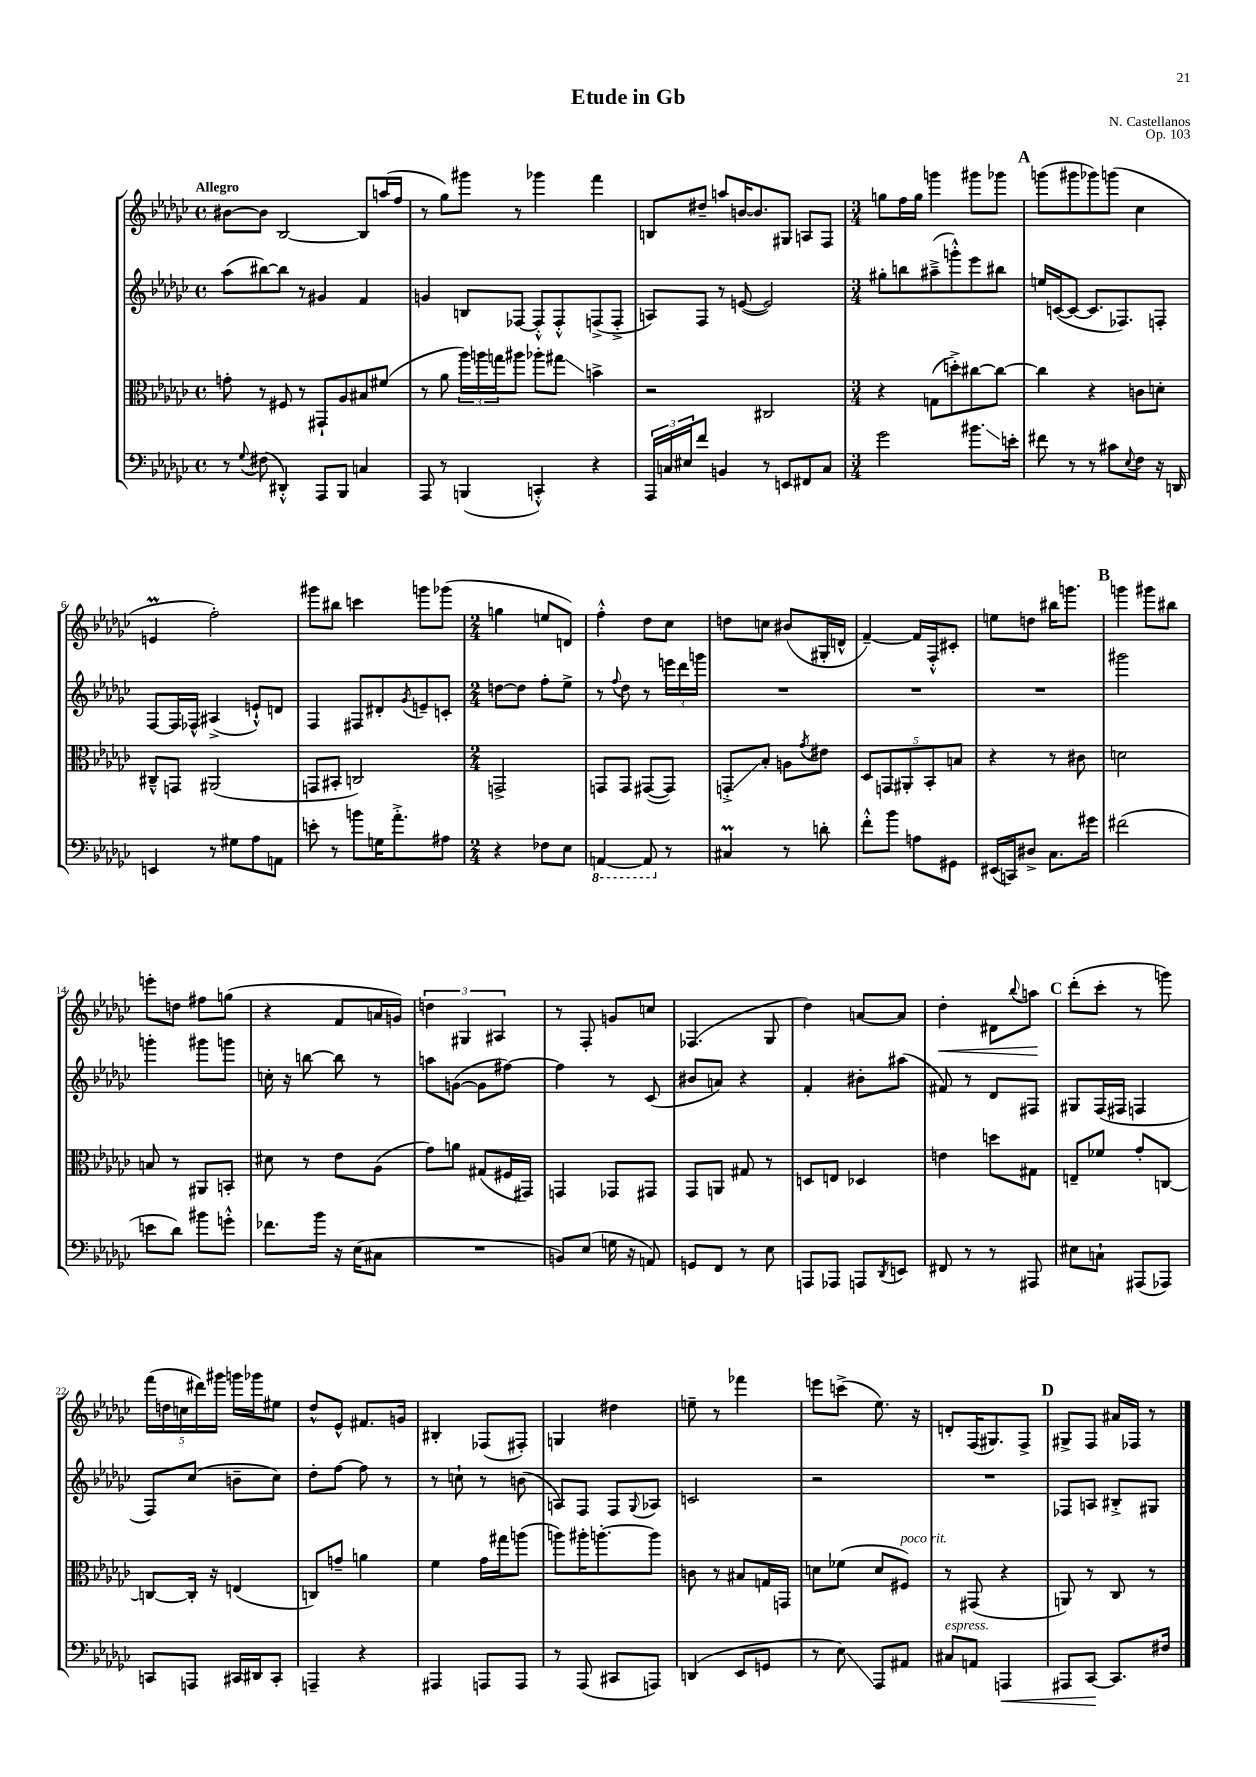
\header { title = "Etude in Gb" composer = "N. Castellanos" opus = "Op. 103" }
<<
\new StaffGroup <<
\new Staff = "s0" {
    \clef treble \key ges \major \defaultTimeSignature \time 4/4 \tempo "Allegro"
    bis'8~ bis'8 bes2~ bes8 a''16( f''16 |
    r8 ges''8) gis'''8 r8 ges'''4 f'''4 |
    b8 dis''8-- a''8 b'16~ b'8. gis8 a8 f8 |
    \numericTimeSignature \time 3/4 g''8 f''16 g''16 g'''4 gis'''8 ges'''8 |
    \mark \markup { \bold "A" } g'''8( gis'''8 ges'''8) g'''8( ces''4 |
    e'4\prall f''2-.) |
    gis'''8 bis''8 c'''4 g'''8 ges'''8( |
    \numericTimeSignature \time 2/4 g''4 e''8 d'8) |
    f''4-.-^ des''8 ces''8 |
    d''8 c''8 bis'8( gis16-. d'16-^ |
    f'4~--) f'16 f16-.-^ cis'8-. |
    e''8 d''8 bis''16 g'''8. |
    \mark \markup { \bold "B" } g'''4 gis'''8 bis''8 |
    e'''8-. d''8 fis''8 g''8( |
    r4 f'8 a'16 g'16) |
    \tuplet 3/2 { d''4 gis4 ais4 } |
    r8 f8-. g'8 c''8 |
    fes4.( ges8 |
    des''4) a'8~ a'8 |
    des''4-.\< dis'8 \appoggiatura { bes''8 } a''8\! |
    \mark \markup { \bold "C" } des'''8-.( ces'''8-. r8 g'''8) |
    \tuplet 5/4 { f'''16( d''16 c''16 dis'''16) gis'''16 } g'''16 ges'''16 eis''8 |
    des''8-^ ees'8-^ fis'8. g'16 |
    bis4-. fes8( fis8-.) |
    g4 dis''4 |
    e''8-- r8 fes'''4 |
    e'''8 c'''8->( ees''8.) r16 |
    d'8-. f16( gis8.) f8-> |
    \mark \markup { \bold "D" } gis8-> f8 ais'16 fes16 r8 \bar "|." |
}
\new Staff = "s1" {
    \clef treble \key ges \major \defaultTimeSignature \time 4/4
    aes''8( bis''8~) bis''8 r8 gis'4 f'4 |
    g'4 b8 fes8~ fes8-.-^ fes8-.-^ f8->( f8-.-> |
    a8) f8 r8 e'8~( e'2) |
    \numericTimeSignature \time 3/4 gis''8-. b''8 ais''8--->( g'''8-.-^) ees'''8 bis''8 |
    \mark \markup { \bold "A" } e''16 c'16~( c'8~ c'8. fes8.) f8-. |
    f8~ f16 fes16-^ ais4->( e'8-!-^) d'8 |
    f4 fis8 dis'8-. \acciaccatura { ges'8 } e'8-- c'8-. |
    \numericTimeSignature \time 2/4 d''8~ d''8 f''8-. ees''8-> |
    r8 \appoggiatura { f''8 } des''8 r8 \tuplet 3/2 { e'''16 des'''16 g'''16 } |
    R2 |
    R2 |
    R2 |
    \mark \markup { \bold "B" } gis'''2 |
    g'''4-. gis'''8 g'''8 |
    c''16-. r16 b''8~ b''8 r8 |
    a''8 g'8~( g'8 fis''8~) |
    fis''4 r8 ces'8( |
    bis'8 a'8) r4 |
    f'4-. bis'8-. ais''8( |
    fis'8) r8 des'8 fis8 |
    \mark \markup { \bold "C" } gis8 f16( fis16 f4 |
    f8) ces''8( b'8-- ces''8) |
    des''8-. f''8~ f''8 r8 |
    r8 c''8-! r8 b'8( |
    a8) f8 f8 \appoggiatura { ges8 } aes8 |
    c'2 |
    r2 |
    R2 |
    \mark \markup { \bold "D" } fes8 a8 bis8-.-> gis8 \bar "|." |
}
\new Staff = "s2" {
    \clef alto \key ges \major \defaultTimeSignature \time 4/4
    g'8-. r8 fis8 r8 gis,8-! aes8 bis8 fis'8( |
    r8 aes'8 \tuplet 3/2 { aes''16) a''16 g''16 } ais''8 aes''8-. gis''8\glissando b'4-> |
    r2 cis2 |
    \numericTimeSignature \time 3/4 r4 g8( d''8-.->) cis''8~ cis''8~ |
    \mark \markup { \bold "A" } cis''4 r4 c'8 d'8-. |
    cis8---^ g,8 ais,2( |
    g,8 bis,8-. c2) |
    \numericTimeSignature \time 2/4 g,2-> |
    g,8 g,8 gis,8~( gis,8) |
    g,8-.->\glissando bes8-. a8 \acciaccatura { ges'8 } eis'8 |
    \tuplet 5/4 { des8 g,8 ais,8-. bes,8-. b8 } |
    r4 r8 cis'8 |
    \mark \markup { \bold "B" } d'2 |
    b8 r8 ais,8 b,8-. |
    dis'8 r8 ees'8 aes8( |
    ges'8) a'8 gis8( fis16 gis,16) |
    g,4 ges,8 gis,8 |
    ges,8 a,8 gis8 r8 |
    d8 e8 des4 |
    e'4 d''8 gis8 |
    \mark \markup { \bold "C" } e8-- fes'8 ges'8-. c8~ |
    c8~ c16-. r16 e4( |
    c8) g'8-- a'4 |
    f'4 ges'16 gis''16 a''8( |
    a''8) ais''16-. a''8.~-. a''8 |
    c'8 r8 bis8 g16 g,16 |
    d'8 fes'8( d'8 fis8^\markup { \italic "poco rit." }) |
    r8 gis,8( r4 |
    \mark \markup { \bold "D" } a,8) r8 ces8 r8 \bar "|." |
}
\new Staff = "s3" {
    \clef bass \key ges \major \defaultTimeSignature \time 4/4
    r8 \appoggiatura { ges8 } fis8( dis,4-.-^) aes,,8 bes,,8 c4 |
    aes,,8 r8 b,,4( c,4-.-^) r4 |
    \tuplet 3/2 { aes,,16 c16 eis16 } f'8 b,4 r8 e,8 fis,8 c8 |
    \numericTimeSignature \time 3/4 ges'2 bis'8.\glissando e'16-. |
    \mark \markup { \bold "A" } fis'8 r8 r8 cis'8 \appoggiatura { ees8 } f8 r16 d,16 |
    e,4 r8 gis8 aes8 a,8 |
    e'8-. r8 b'8 g16 aes'8.-.-> ais8 |
    \numericTimeSignature \time 2/4 r4 fes8 ees8 |
    \ottava #-1 a,,4~ a,,8 \ottava #0 r8 |
    cis4\prall r8 d'8-. |
    f'8-.-^ bes'8 a8 gis,8 |
    eis,16( c,16) dis8-> ces8. gis'16 |
    \mark \markup { \bold "B" } fis'2( |
    e'8 des'8) bis'8 g'8-.-^ |
    fes'8. bes'16 r16 ees16( cis8 |
    R2 |
    b,8) ees8( g16 r16 a,8) |
    g,8 f,8 r8 ees8 |
    a,,8 aes,,8 a,,8 \acciaccatura { des,8 } e,8 |
    fis,8 r8 r8 ais,,8 |
    \mark \markup { \bold "C" } eis8 c8-! ais,,8( aes,,8) |
    c,8 a,,8 cis,16 dis,16 cis,8-. |
    a,,4-- r4 |
    ais,,4 a,,8 a,,8 |
    r8 aes,,8( cis,8 a,,8) |
    d,4( ees,8 g,8 |
    r8 ees8\glissando) aes,,8 ais,8 |
    cis8^\markup { \italic "espress." } a,8 a,,4\< |
    \mark \markup { \bold "D" } ais,,8 ces,8~\! ces,8. fis16 \bar "|." |
}
>>
>>
